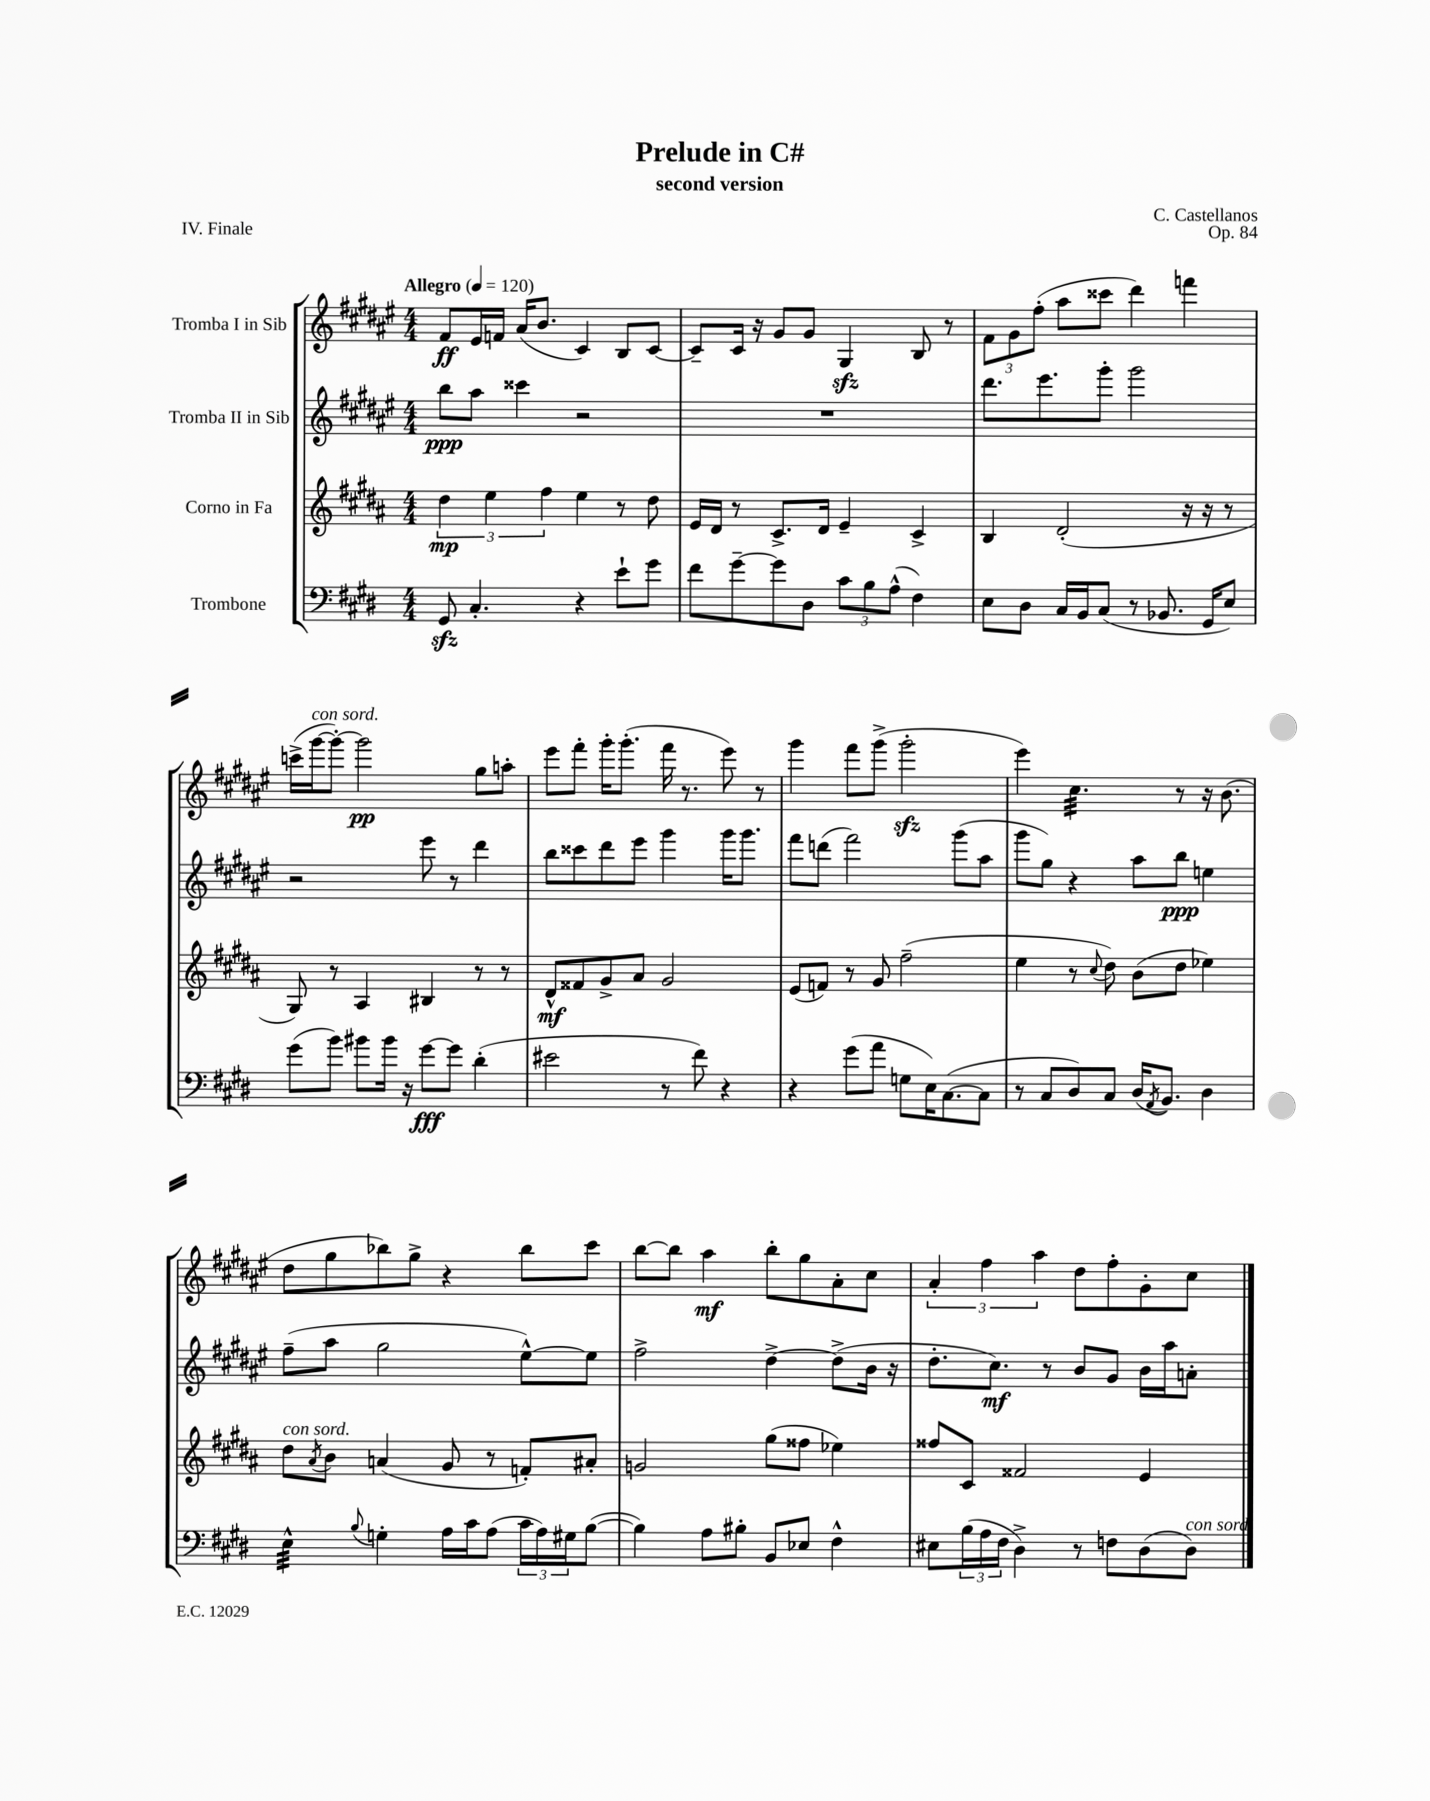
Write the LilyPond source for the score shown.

\header { title = "Prelude in C#" composer = "C. Castellanos" subtitle = "second version" opus = "Op. 84" piece = "IV. Finale" }
<<
\new StaffGroup <<
\new Staff = "s0" \with { instrumentName = "Tromba I in Sib" } {
    \clef treble \key fis \major \numericTimeSignature \time 4/4 \tempo "Allegro" 4 = 120
    fis'8\ff eis'16 f'16 ais'16( b'8. cis'4) b8 cis'8~ |
    cis'8-- cis'16 r16 gis'8 gis'8 gis4\sfz b8 r8 |
    \tuplet 3/2 { fis'8 gis'8 fis''8-.( } ais''8 cisis'''8 dis'''4) f'''4 |
    c'''16->( gis'''16~^\markup { \italic "con sord." } gis'''8~-.) gis'''2\pp gis''8 a''8-. |
    eis'''8 fis'''8-. gis'''16-. gis'''8.-.( fis'''16 r8. eis'''8) r8 |
    gis'''4 fis'''8 gis'''8->( gis'''2-.\sfz |
    eis'''4) cis''4.:32 r8 r16 b'8.( |
    dis''8 gis''8 bes''8) gis''8-> r4 bes''8 cis'''8 |
    b''8~ b''8 ais''4\mf b''8-. gis''8 ais'8-. cis''8 |
    \tuplet 3/2 { ais'4-. fis''4 ais''4 } dis''8 fis''8-. gis'8-. cis''8 \bar "|." |
}
\new Staff = "s1" \with { instrumentName = "Tromba II in Sib" } {
    \clef treble \key fis \major \numericTimeSignature \time 4/4
    b''8\ppp ais''8 cisis'''4 r2 |
    R1 |
    dis'''8. eis'''8. gis'''8-. gis'''2 |
    r2 eis'''8 r8 dis'''4 |
    b''8 cisis'''8 dis'''8 eis'''8 gis'''4 gis'''16 gis'''8. |
    fis'''8 d'''8( fis'''2) gis'''8( ais''8 |
    gis'''8 gis''8) r4 ais''8 b''8\ppp e''4 |
    fis''8--( ais''8 gis''2 eis''8~-^) eis''8 |
    fis''2-> dis''4~-> dis''8->( b'16 r16 |
    dis''8.-. cis''8.\mf) r8 b'8 gis'8 b'16 ais''16 a'8-. \bar "|." |
}
\new Staff = "s2" \with { instrumentName = "Corno in Fa" } {
    \clef treble \key b \major \numericTimeSignature \time 4/4
    \tuplet 3/2 { dis''4\mp e''4 fis''4 } e''4 r8 dis''8 |
    e'16 dis'16 r8 cis'8.-> dis'16 e'4-- cis'4-> |
    b4 dis'2-.( r16 r16 r8 |
    gis8) r8 ais4 bis4 r8 r8 |
    dis'8-^\mf fisis'8 gis'8-> ais'8 gis'2 |
    e'8( f'8) r8 gis'8 fis''2--( |
    e''4 r8 \appoggiatura { cis''8 } dis''8) b'8( dis''8 ees''4) |
    dis''8^\markup { \italic "con sord." } \acciaccatura { ais'8 } b'8 a'4( gis'8 r8 f'8-.) ais'8-. |
    g'2 gis''8( fisis''8 ees''4) |
    fisis''8 cis'8 fisis'2 e'4 \bar "|." |
}
\new Staff = "s3" \with { instrumentName = "Trombone" } {
    \clef bass \key e \major \numericTimeSignature \time 4/4
    gis,8\sfz cis4.-. r4 e'8-! gis'8 |
    fis'8 gis'8~-- gis'8 dis8 \tuplet 3/2 { cis'8 b8 a8-^( } fis4) |
    e8 dis8 cis16 b,16 cis8( r8 bes,8. gis,16 e8) |
    gis'8( b'8) bis'8 bis'16 r16 gis'8~\fff gis'8 dis'4-.( |
    eis'2 r8 fis'8) r4 |
    r4 gis'8( a'8 g8 e16) cis8.~( cis8 |
    r8 cis8 dis8) cis8 dis16( \acciaccatura { a,8 } b,8.) dis4 |
    e4:32-^ \appoggiatura { b8 } g4-. a16 cis'16 a8( \tuplet 3/2 { cis'16 a16) gis16 } b8~( |
    b4) a8 bis8-. b,8 ees8 fis4-^ |
    eis8 \tuplet 3/2 { b16( a16 fis16 } dis4->) r8 f8 dis8( dis8^\markup { \italic "con sord." }) \bar "|." |
}
>>
>>
\layout { \context { \Score \remove "Bar_number_engraver" } }
